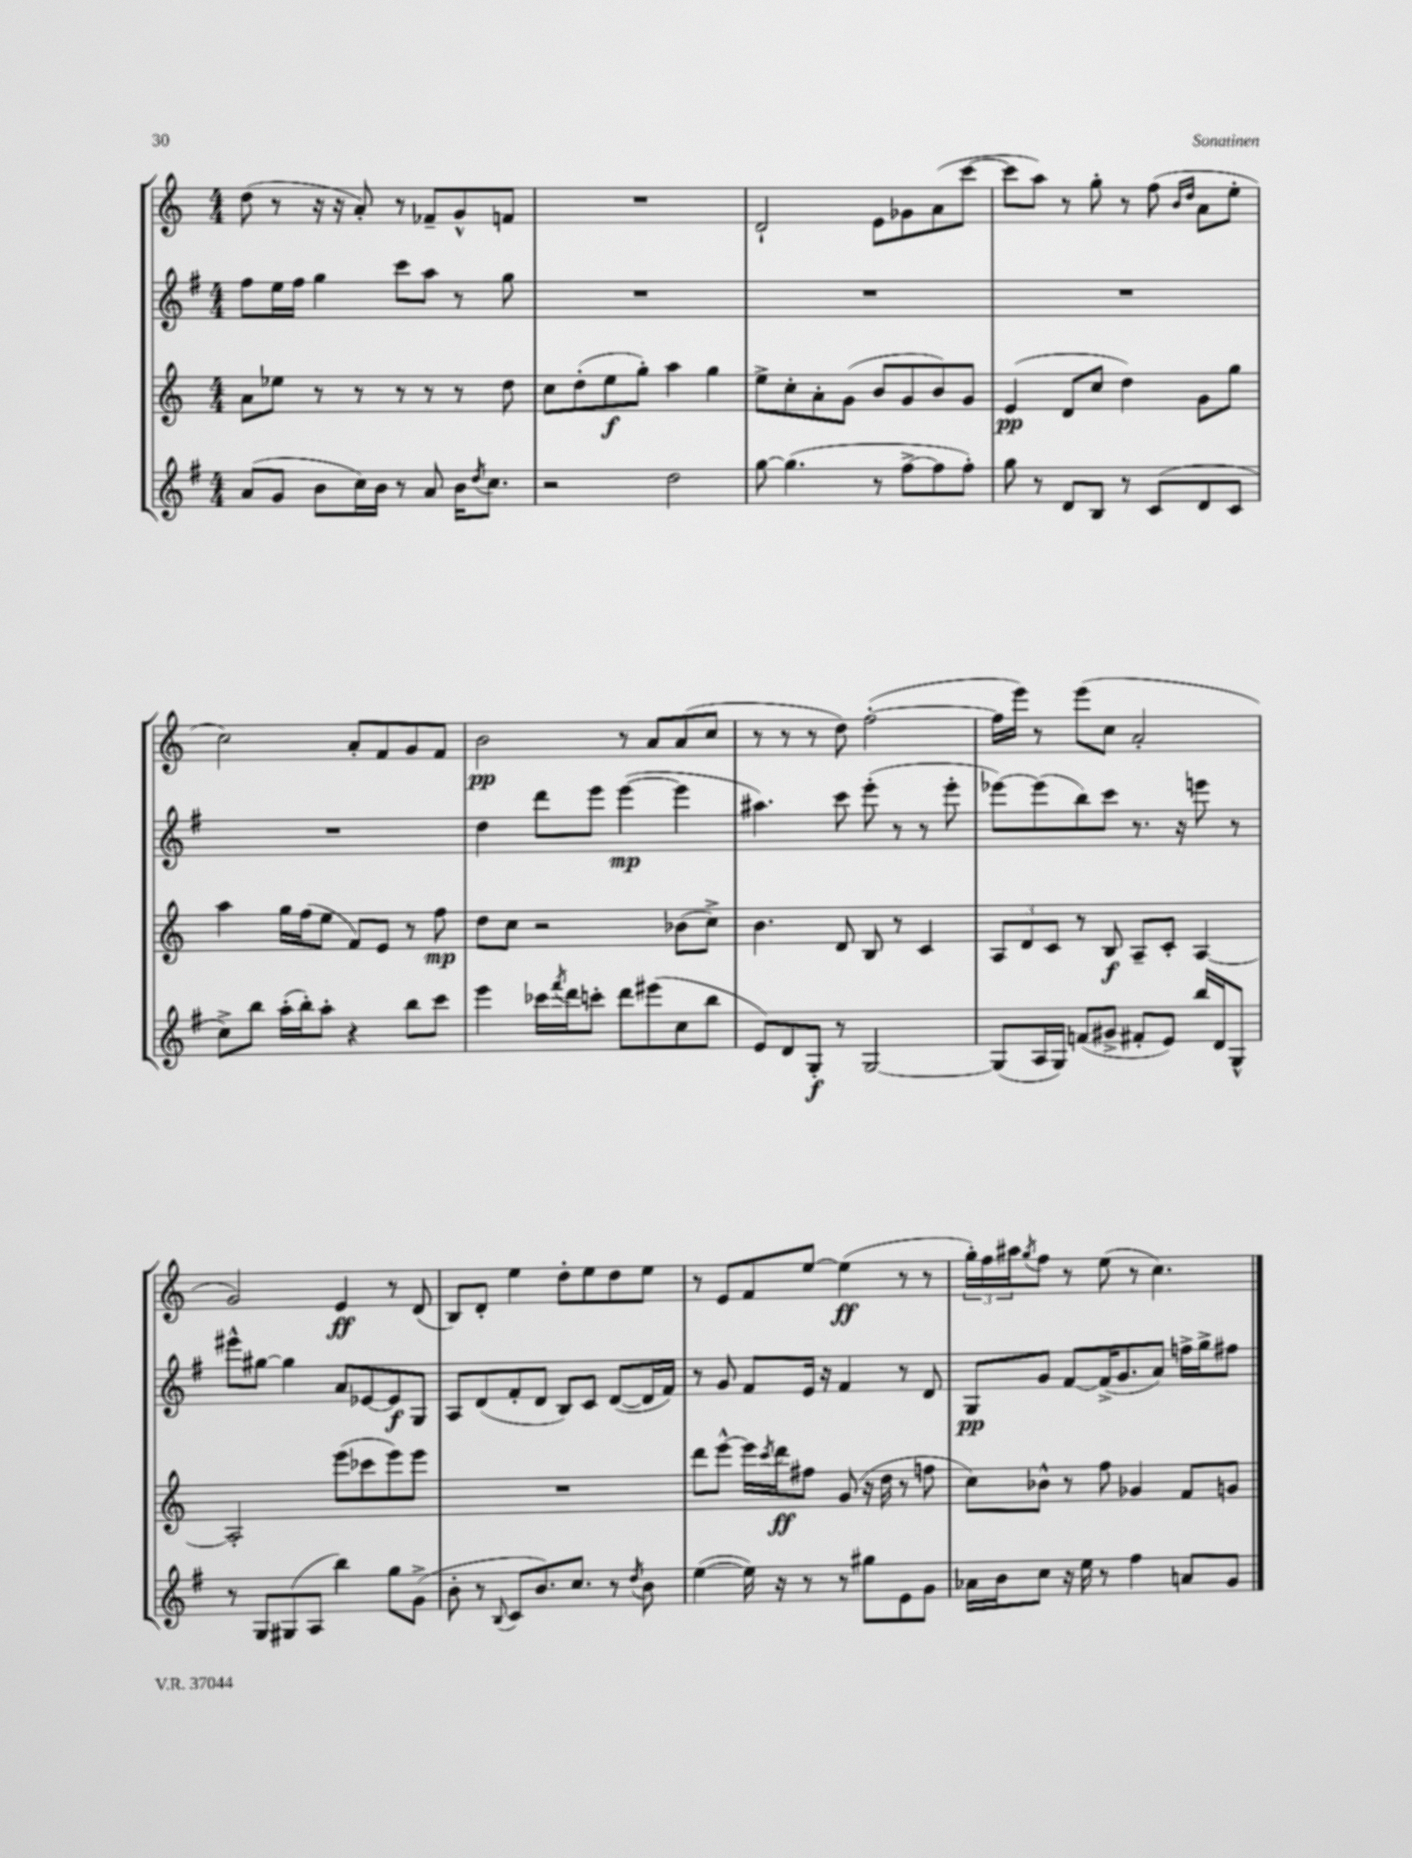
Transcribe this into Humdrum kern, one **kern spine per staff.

**kern	**kern	**kern	**kern
*staff4	*staff3	*staff2	*staff1
*clefG2	*clefG2	*clefG2	*clefG2
*k[f#]	*k[]	*k[f#]	*k[]
*M4/4	*M4/4	*M4/4	*M4/4
(8a	8a	8ff#	(8dd
8g	8ee-	16ee	8r
.	.	16ff#	.
8b	8r	4gg	16r
.	.	.	16r
16cc)	8r	.	8a')
16b	.	.	.
8r	8r	8ccc	8r
8a	8r	8aa	8f-~
16b	8r	8r	8g^^
8qdd	.	.	.
8.cc	.	.	.
.	8dd	8gg	8f
=	=	=	=
2r	8cc	1r	1r
.	(8dd'	.	.
.	8ee	.	.
.	8gg')	.	.
2dd	4aa	.	.
.	4gg	.	.
=	=	=	=
[8gg	8ee^	1r	2d`
(4.gg]	8cc'	.	.
.	8a'	.	.
.	(8g	.	.
8r	8b	.	8e
[8ff#^	8g	.	8g-
8ff#]	8b)	.	(8a
8ff#')	8g	.	[8ccc
=	=	=	=
8gg	(4e	1r	8ccc]
8r	.	.	8aa)
8d	8d	.	8r
8B	8cc	.	8gg'
8r	4dd)	.	8r
(8c	.	.	(8ff
.	.	.	16qqb
.	.	.	16qqdd
8d	8g	.	8a
8c	8gg	.	8ee'
=	=	=	=
8cc^)	4aa	1r	2cc)
8bb	.	.	.
(16aa'	16gg	.	.
16bb')	(16ff	.	.
8aa'	8ee	.	.
4r	8f)	.	8a'
.	8e	.	8f
8bb	8r	.	8g
8ccc	8ff	.	8f
=	=	=	=
4eee	8dd	4dd	2b
.	8cc	.	.
16ccc-	2r	8ddd	.
8qfff#	.	.	.
16ddd	.	.	.
8ccc'	.	8eee	.
8ddd	.	([4eee	8r
(8eee#	.	.	8a
8cc	(8b-	4eee]	(8a
8bb	8cc^)	.	8cc
=	=	=	=
8e)	4.b	4.aa#)	8r
8d	.	.	8r
8G'	.	.	8r
8r	8d	8ccc	8dd)
[2G	8B	(8eee'	([2ff'
.	8r	8r	.
.	4c	8r	.
.	.	8eee'	.
=	=	=	=
(8G]	12A	[8eee-)	16ff]
.	.	.	16eee)
.	12d	.	.
16A	.	(8eee-]	8r
.	12c	.	.
16G)	.	.	.
(8f	8r	8bb)	(8eee
8g#^	8B	8ccc	8cc
8f#'	8A~	8.r	2a'
8e)	8c'	.	.
.	.	16r	.
16bb	[4A	8eee	.
16d	.	.	.
8G^^	.	8r	.
=	=	=	=
8r	2A']	8eee#^^	2g)
8G	.	[8gg#	.
(8G#	.	4gg#]	.
8A	.	.	.
4bb)	(8eee	8a	4e
.	8ccc-	[8e-	.
8gg	8eee)	8e-]	8r
(8g^	8eee	8G	(8d
=	=	=	=
8b'	1r	8A	8B)
8r	.	(8d	8d'
8qqB	.	.	.
8c	.	8f#'	4ee
8.b)	.	8d	.
.	.	8B)	8dd'
8.cc	.	.	.
.	.	8c	8ee
8r	.	([8d	8dd
8qdd	.	.	.
8b	.	16d]	8ee
.	.	16f#)	.
=	=	=	=
([4ee	8ddd	8r	8r
.	[8eee^^	8g	8e
16ee])	16eee]	8f#	8f
.	8qccc	.	.
16r	16ddd	.	.
8r	8ff#	16e	[8ee
.	.	16r	.
8r	(8g	4f#	(4ee]
8gg#	16r	.	.
.	16dd	.	.
8e	8r	8r	8r
8g	8ff	8d	8r
=	=	=	=
16a-	8cc)	8G	24gg')
.	.	.	24ff
16b	.	.	.
.	.	.	24aa#
.	.	.	8qgg
8cc	8b-^^	8g	8ff
16r	8r	[8f#	8r
16ee	.	.	.
8r	8ff	(16f#^]	(8ee
.	.	8.g	.
4ff#	4g-	.	8r
.	.	8a)	4.cc)
8a	8f	16ff^	.
.	.	16gg^	.
8g	8g	8ff#	.
==	==	==	==
*-	*-	*-	*-
